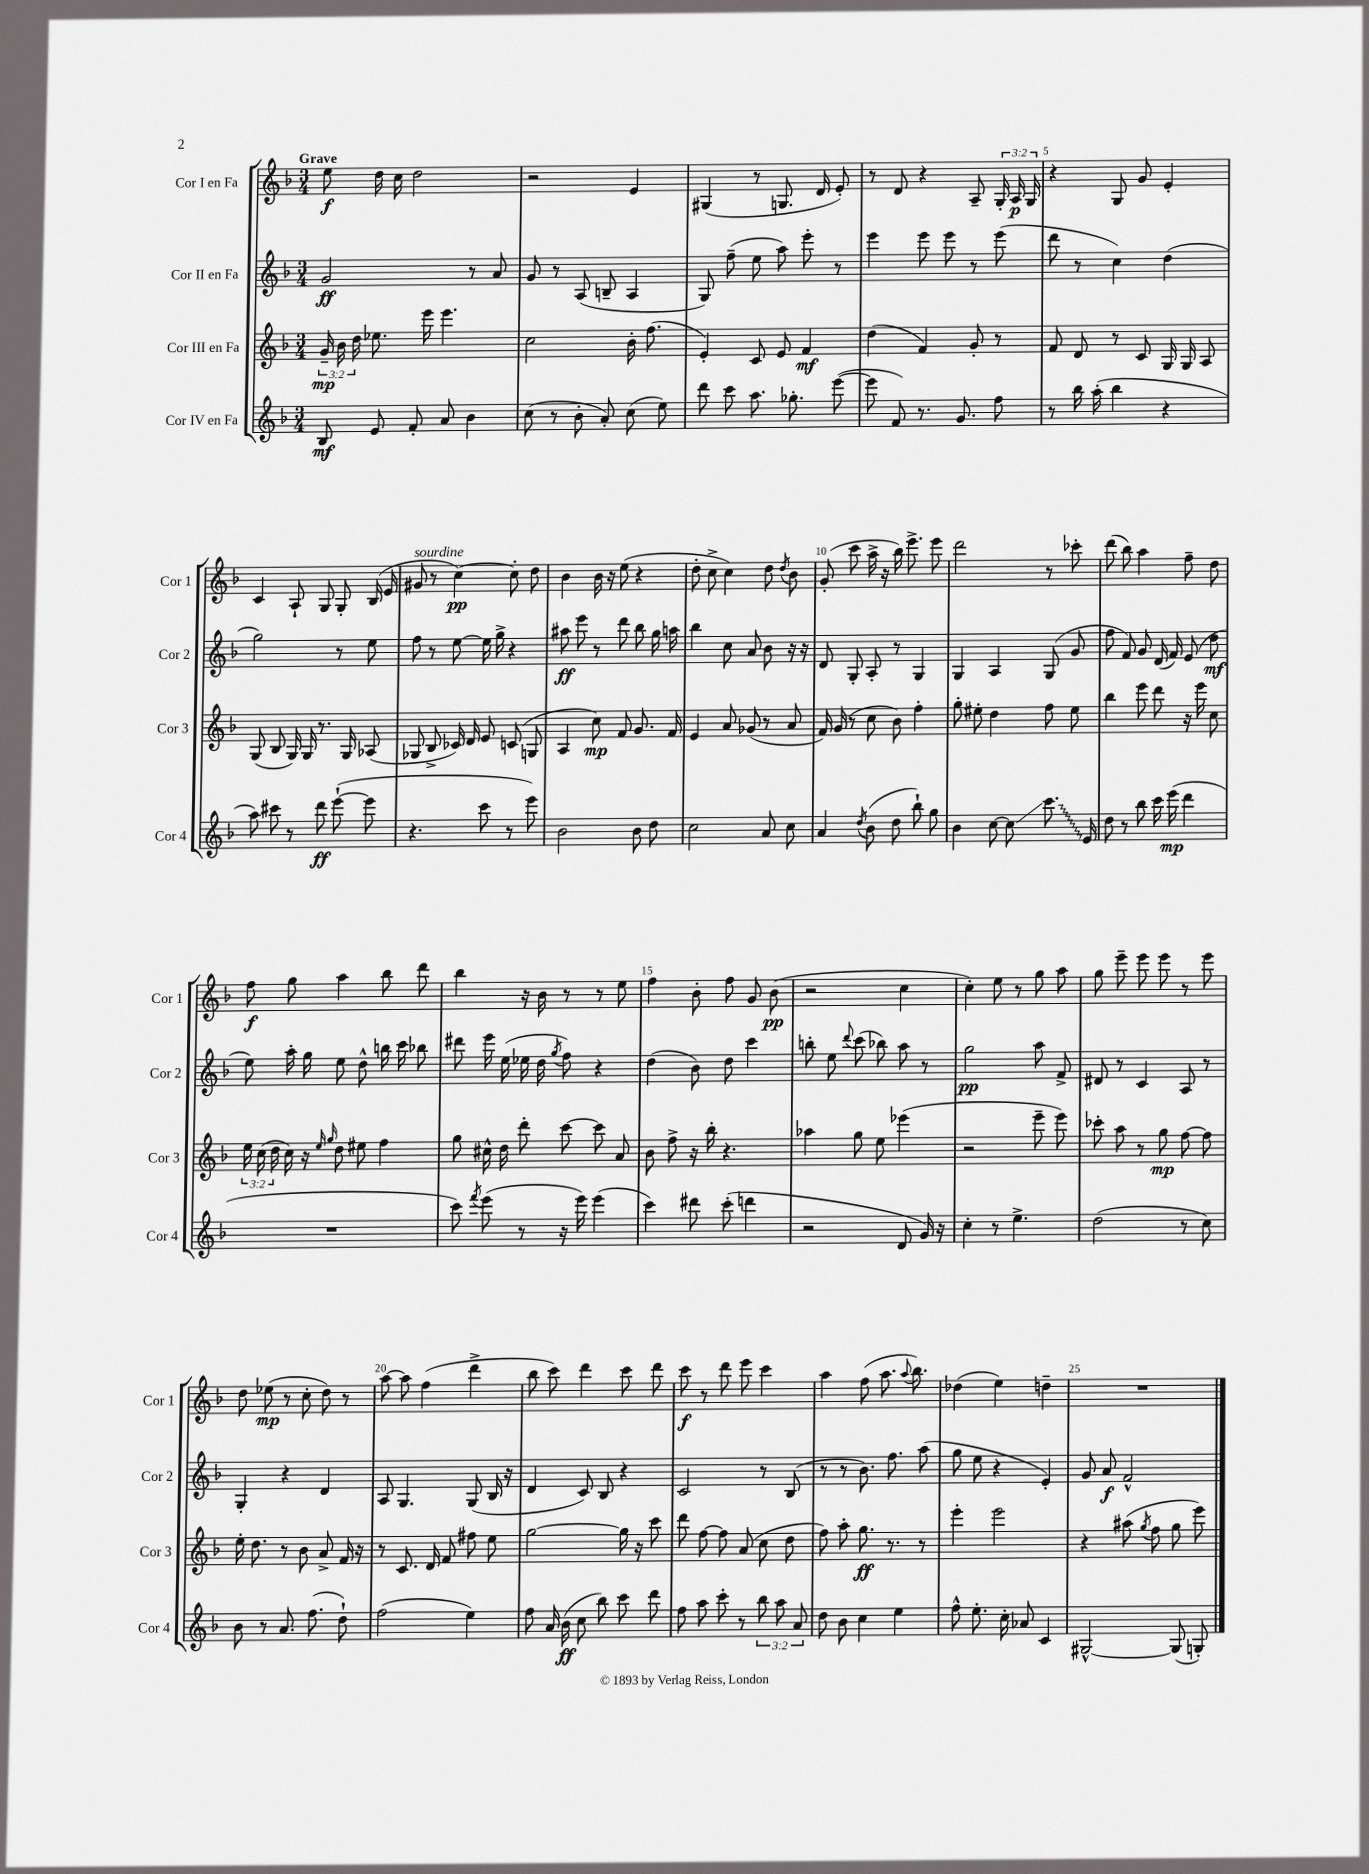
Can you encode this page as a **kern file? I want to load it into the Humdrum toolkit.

**kern	**kern	**kern	**kern
*staff4	*staff3	*staff2	*staff1
*clefG2	*clefG2	*clefG2	*clefG2
*k[b-]	*k[b-]	*k[b-]	*k[b-]
*M3/4	*M3/4	*M3/4	*M3/4
8B-/	24g~/	2g/	8ee\
.	24b-\	.	.
.	24dd\	.	.
8e/	8.ee-\	.	16dd\
.	.	.	16cc\
8f'/	.	.	2dd\
.	16eee\	.	.
8a/	4.eee\	.	.
4b-\	.	8r	.
.	.	8a/	.
=	=	=	=
(8cc\	2cc\	8g/	2r
8r	.	8r	.
8b-'\	.	(8A/	.
8a'/)	.	8B~/	.
(8cc\	16b-'\	4A/	4e/
.	(8.ff\	.	.
8ee\)	.	.	.
=	=	=	=
8ddd\	4e'/)	8G/)	(4G#/
8ccc\	.	(8ff~\	.
8.aa\	8c/	8ee\	8r
.	8e/	8aa\)	8.G/
8.gg-'\	.	.	.
.	4f/	8eee'\	.
.	.	.	16d/
([8eee\	.	8r	8e'/)
=	=	=	=
8eee\]	(4dd\	4eee\	8r
8f/)	.	.	8d/
8.r	4f/)	8eee\	4r
.	.	8eee\	.
8.g/	.	.	.
.	8g'/	8r	8A~/
8ff\	8r	(8eee\	24G'/
.	.	.	24A/
.	.	.	24G/
=	=	=	=
8r	8f/	8ddd\	4r
16bb-\	8d/	8r	.
(16aa'\	.	.	.
4bb-\	8r	4cc\)	8G/
.	8c/	.	8g/
4r	16G/	(4dd\	4e'/
.	16G/	.	.
.	8A/	.	.
=	=	=	=
8aa\)	(8G/	2gg\)	4c/
8ccc#\	8B-/	.	.
8r	16G/)	.	8A`/
.	16G/	.	.
8ddd\	8.r	.	8G/
([8eee`\	.	8r	8G'/
.	16G/	.	.
8eee\]	(8A-/	8ee\	(16B-/
.	.	.	16e/
=	=	=	=
4.r	8G-/	8ff\	8g#/
.	8B-^/	8r	8r
.	16c-/)	[8ee\	[4cc\)
.	16d/	.	.
8ccc\	8e/	16ee\]	.
.	.	16gg^\	.
8r	(8c/	4r	8cc'\]
8eee\)	8G/	.	8dd\
=	=	=	=
2b-\	4A/	8aa#\	4b-\
.	.	8eee\	.
.	8cc\)	8r	16b-\
.	.	.	16r
.	8f/	8ddd\	(8ee\
8b-\	8.g/	8bb-\	4r
8dd\	.	16gg\	.
.	16f/	16aa\	.
=	=	=	=
2cc\	4e/	4bb-\	8dd'\
.	.	.	8cc^\
.	8a/	8cc\	4cc\)
.	(8g-/	8a/	.
8a/	8r	8b-\	8dd\
.	.	.	8qdd/
8cc\	8a/	16r	8b-\
.	.	16r	.
=	=	=	=
4a/	16f/)	8d/	(8g'/
.	(16g/	.	.
.	8r	8G'/	8ccc\
8qdd/	.	.	.
(8b-\	8cc\	8A'/	16aa^\
.	.	.	16r
8dd\	8b-\)	8r	16bb-\)
.	.	.	8.eee^\
8bb-`\)	4ff'\	4G/	.
8gg\	.	.	8eee\
=	=	=	=
4b-\	8gg'\	4G/	2ddd\
.	8ee#'\	.	.
[8cc\	4dd\	4A/	.
8cc\]	.	.	.
8.ccc\	8ff\	(8G/	8r
.	8ee#\	8g/	8ccc-'\
16e/	.	.	.
=	=	=	=
8dd\	4bb-\	8ff\	(8ddd\
8r	.	8f/)	8bb-\)
8bb-\	8eee\	8g/	4aa\
16ccc\	8ddd\	(16d/	.
(16eee\	.	16f/)	.
4ddd\	16r	(8e/	8ff~\
.	16eee\	.	.
.	8cc\	8dd\	8dd\
=	=	=	=
2.r	24ee\	8ee\)	8ff\
.	(24cc\	.	.
.	24dd\	.	.
.	16cc\)	16aa'\	8gg\
.	16r	16gg\	.
.	16qqee/	.	.
.	16qqgg/	.	.
.	8dd\	8ee\	4aa\
.	8ee#\	8dd^^\	.
.	4ff\	16bb\	8bb-\
.	.	16ccc\	.
.	.	8bb-\	8ddd\
=	=	=	=
8ccc\)	8gg\	8ddd#\	4bb-\
8qfff/	.	.	.
(8eee\	16cc#^^\	16eee\	.
.	16dd\	(16ee\	.
8r	8ddd'\	16ee-\	16r
.	.	16dd\	16b-\
.	.	8qgg/	.
16r	[8ccc\	8ff\)	8r
16eee\)	.	.	.
(4eee\	8ccc\]	4r	8r
.	8a/	.	8ee\
=	=	=	=
4ccc\)	8b-\	(4dd\	4ff\
.	8ff^\	.	.
8ddd#\	16r	8b-\)	8b-'\
.	16bb-'\	.	.
(8ccc'\	4.r	8dd\	8ff\
4ddd\	.	4ccc\	8g/
.	.	.	(8b-\
=	=	=	=
2r	4aa-\	8bb'\	2r
.	.	8ee\	.
.	.	8qqddd/	.
.	8gg\	(8ccc\	.
.	8ee\	8bb-\)	.
8d/	(4eee-\	8aa\	4cc\
16g/)	.	8r	.
16r	.	.	.
=	=	=	=
4cc'\	2r	2gg\	4cc'\)
8r	.	.	8ee\
4.ee^\	.	.	8r
.	8eee~\	8aa\	8gg\
.	8eee\)	8f^/	8aa\
=	=	=	=
(2dd\	8ccc-'\	8d#/	8gg\
.	8aa\	8r	8eee~\
.	8r	4c/	8eee\
.	8gg\	.	8eee\
8r	[8ff\	8A/	8r
8cc\)	8ff\]	8r	8eee\
=	=	=	=
8b-\	16ee'\	4G'/	8dd\
.	8.dd\	.	.
8r	.	.	(8ee-\
8.a/	8r	4r	8r
.	8b-\	.	8cc'\
(8.ff\	.	.	.
.	8a^/	4d/	8dd\)
8dd`\)	16f/	.	8r
.	16r	.	.
=	=	=	=
(2ff\	8r	8A/	[8aa\
.	8.c/	4.G/	8aa\]
.	.	.	(4ff\
.	16d/	.	.
.	8f/	.	.
4ee\)	8ff#\	(8G/	4ddd^\
.	8ee\	16B-/	.
.	.	16r	.
=	=	=	=
8ff\	[2gg\	4d/	8bb-\
16a/	.	.	8ccc\)
(16b-\	.	.	.
8cc\	.	8c/)	4ddd\
8bb-\)	.	8B-/	.
8ccc\	16gg\]	4r	8ccc\
.	16r	.	.
8ddd\	8ccc\	.	8ddd\
=	=	=	=
8ff\	8ddd\	2c/	8ccc\
8aa\	[8ff\	.	8r
8ccc'\	8ff\]	.	8ddd\
8r	(8a/	.	8eee\
12bb-\	8cc\	8r	4ccc\
12aa\	.	.	.
.	8dd\	(8B-/	.
12a/	.	.	.
=	=	=	=
8dd\	8ff\)	8r	4aa\
8b-\	8aa'\	8r	.
4cc\	8.gg\	8.b-\)	(8ff\
.	.	.	8.aa\
.	8.r	8.ff\	.
4ee\	.	.	.
.	.	.	8qqaa/
.	.	.	8.bb-\)
.	8r	(8aa\	.
=	=	=	=
8ff^^\	4eee'\	8gg\	(4dd-\
8.ee'\	.	8ee\	.
.	2eee\	4r	4ee\)
16cc'\	.	.	.
8a-/	.	.	.
4c/	.	4e'/)	4dd~\
=	=	=	=
[2G#^^/	4r	8g/	2.r
.	.	8a/	.
.	(8aa#\	2f^^/	.
.	8qgg/	.	.
.	8ff\	.	.
(8G#/]	8gg\	.	.
8G'/)	8eee\)	.	.
==	==	==	==
*-	*-	*-	*-
